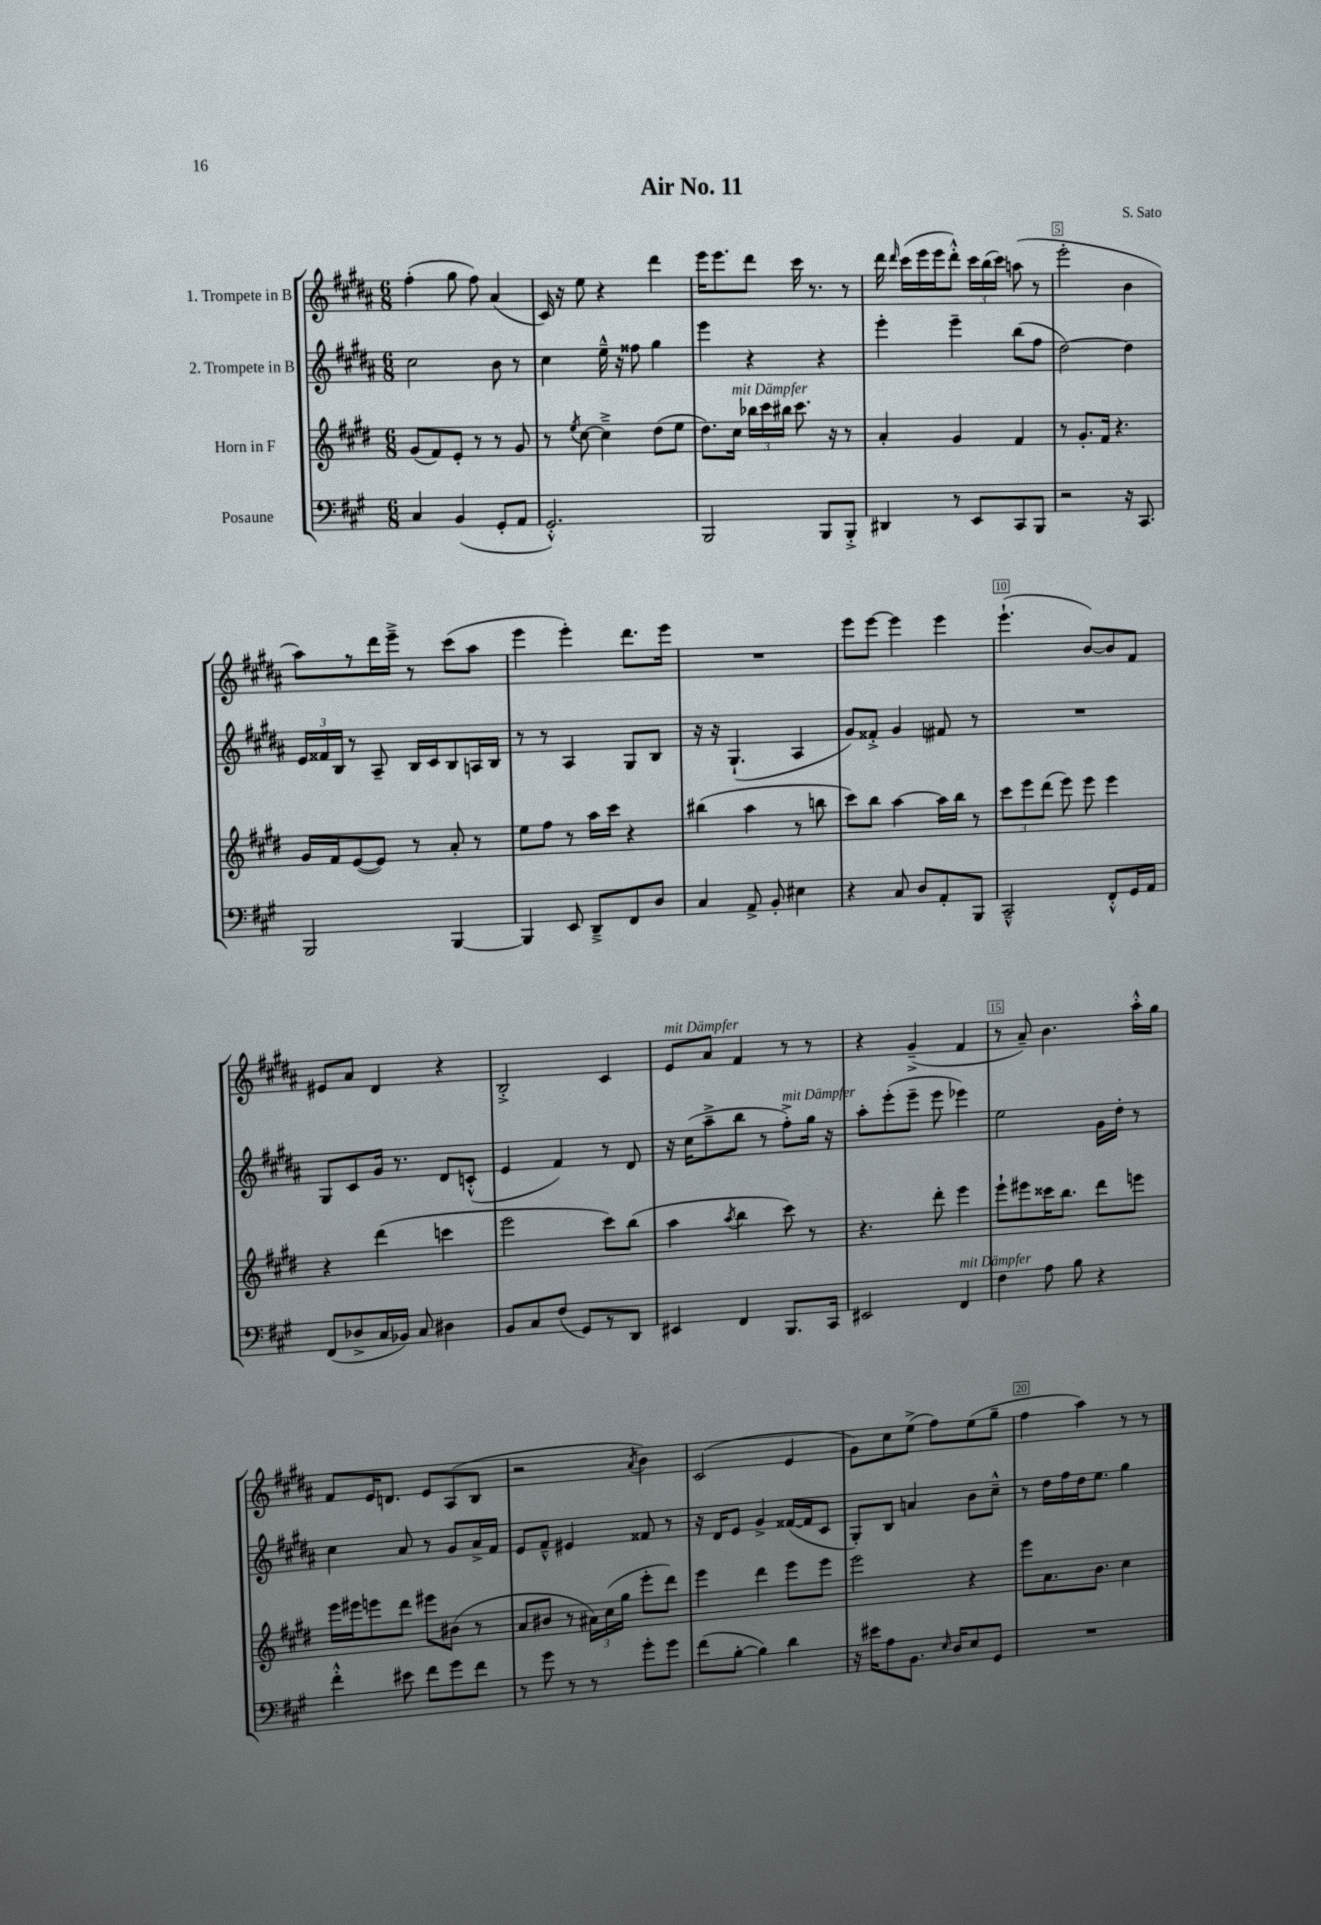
\header { title = "Air No. 11" composer = "S. Sato" }
<<
\new StaffGroup <<
\new Staff = "s0" \with { instrumentName = "1. Trompete in B" } {
    \clef treble \key b \major \numericTimeSignature \time 6/8
    \autoBeamOff fis''4-.( gis''8 fis''8) ais'4( |
    cis'16) r16 e''8 r4 dis'''4 |
    e'''16[ e'''8. dis'''8] cis'''16 r8. r8 |
    dis'''16 \grace { dis'''16 } cis'''16[( e'''16 e'''16 dis'''8]-.-^) \tuplet 3/2 { cis'''16[ b''16( cis'''16]) } a''8( r8 |
    e'''2-. b'4 |
    ais''8[) r8 dis'''16 e'''16]---> r8 cis'''8[( ais''8] |
    e'''4 e'''4-.) dis'''8.[ e'''16] |
    R2. |
    e'''8[ e'''8]~ e'''4 e'''4 |
    e'''4.-!( b'8[~) b'8 fis'8] |
    eis'8[ ais'8] dis'4 r4 |
    b2-.-> cis'4 |
    e'8[^\markup { \italic "mit Dämpfer" } ais'8] fis'4 r8 r8 |
    r4 gis'4--->( fis'4 |
    r8 ais'8--) b'4. ais''16[-.-^ gis''16] |
    fis'8[ e'16 d'8.] e'8[ ais8( b8] |
    r2 \acciaccatura { ais'8 } b'4) |
    cis'2( e'4 |
    gis'8[) cis''8 e''8]->( fis''8[) e''8( gis''8]-- |
    fis''4 ais''4) r8 r8 \bar "|." |
}
\new Staff = "s1" \with { instrumentName = "2. Trompete in B" } {
    \clef treble \key b \major \numericTimeSignature \time 6/8
    \autoBeamOff cis''2 b'8 r8 |
    cis''4 e''16---^ r16 fisis''8 gis''4 |
    e'''4 r4 r4 |
    e'''4-. e'''4-- b''8[( fis''8] |
    dis''2~) dis''4 |
    \tuplet 3/2 { e'16[ fisis'16 b16] } r8 ais8-- b16[ cis'16 b8 a16 b16] |
    r8 r8 ais4 gis8[ b8] |
    r16 r16 gis4.-!( ais4 |
    gis'8[) fisis'8]-.-> gis'4 fis'8 r8 |
    R2. |
    gis8[ cis'8 gis'16] r8. dis'8[ c'8]-.-^( |
    e'4 fis'4) r8 dis'8 |
    r16 cis''16[( ais''8---> b''8] r8 fis''8[-.->^\markup { \italic "mit Dämpfer" }) gis''16] r16 |
    ais''8[-. e'''8-.( e'''8]-- e'''8 ees'''4) |
    e''2 gis'16[ dis''16]-. r8 |
    cis''4 ais'8 r8 gis'8[ ais'16-> fis'16] |
    e'8[ fis'8]---^ eis'4 fisis'8 r8 |
    r16 dis'16[ e'8] gis'4-> fisis'16[~( fisis'16 cis'8] |
    gis8[-.) b8] a'4 b'8[ cis''8]---^ |
    r8 dis''16[ fis''16 dis''16 e''8.] gis''4 \bar "|." |
}
\new Staff = "s2" \with { instrumentName = "Horn in F" } {
    \clef treble \key e \major \numericTimeSignature \time 6/8
    \autoBeamOff gis'8[( fis'8) e'8]-. r8 r8 gis'8 |
    r8 \acciaccatura { e''8 } cis''8~ cis''4---> dis''8[( e''8] |
    dis''8.[) cis''16]^\markup { \italic "mit Dämpfer" } \tuplet 3/2 { bes''16[ cis'''16 bis''16] } cis'''8. r16 r8 |
    a'4-. gis'4 fis'4 |
    r8 gis'8.[-. fis'16] r4. |
    gis'16[ fis'16 e'8~( e'8]) r8 a'8-. r8 |
    e''8[ fis''8] r8 a''16[ cis'''16] r4 |
    bis''4( a''4 r8 b''8 |
    cis'''8[) b''8] a''4~ a''16[ b''16] r8 |
    \tuplet 3/2 { cis'''8[ e'''8 dis'''8]( } e'''8) e'''8 e'''4 |
    r4 dis'''4( c'''4 |
    e'''2 cis'''8[) b''8]( |
    a''4 \acciaccatura { a''8 } b''4 cis'''8) r8 |
    r4. dis'''8-. e'''4 |
    e'''8[-! eis'''8 cisis'''16 b''8.] dis'''8[ e'''8] |
    e'''16[ eis'''16 e'''8 dis'''8] eis'''8[ bis'8]( r8 |
    a'8[ bis'8] r8 \tuplet 3/2 { ais'16[) cis''16( gis''16] } e'''8[-. dis'''8]) |
    e'''4 dis'''4 e'''8[ e'''8] |
    e'''2 r4 |
    e'''8[ a'8. b'8.] cis''4 \bar "|." |
}
\new Staff = "s3" \with { instrumentName = "Posaune" } {
    \clef bass \key a \major \numericTimeSignature \time 6/8
    \autoBeamOff cis4 b,4( gis,8[-. a,8] |
    gis,2.-.-^) |
    b,,2 b,,8[ b,,8]-.-> |
    dis,4 r8 e,8[ cis,8 b,,8] |
    r2 r16 cis,8. |
    b,,2 b,,4~ |
    b,,4 e,8 d,8[---> fis,8 d8] |
    cis4 a,8-> b,8-. eis4 |
    r4 cis8 d8[ a,8-. b,,8] |
    cis,2---^ fis,8[-.-^ gis,16 a,16] |
    fis,8[( des8-> cis16 bes,16]) cis8 dis4 |
    b,8[ cis8 fis8]( gis,8[) r8 d,8] |
    eis,4 fis,4 b,,8.[ cis,16] |
    eis,2 fis,4^\markup { \italic "mit Dämpfer" } |
    fis4 a8 b8 r4 |
    fis'4-.-^ eis'8 fis'8[ gis'8 fis'8] |
    r8 gis'8 r8 r8 gis'8[-. gis'8] |
    fis'8[( b8]~-. b4) d'4 |
    r16 eis'16[ a8 b,8.] \grace { e16 } d16[ e8 gis,8] |
    R2. \bar "|." |
}
>>
>>
\layout { \context { \Score \override BarNumber.break-visibility = ##(#f #t #t) barNumberVisibility = #(every-nth-bar-number-visible 5) \override BarNumber.stencil = #(make-stencil-boxer 0.1 0.3 ly:text-interface::print) } }
